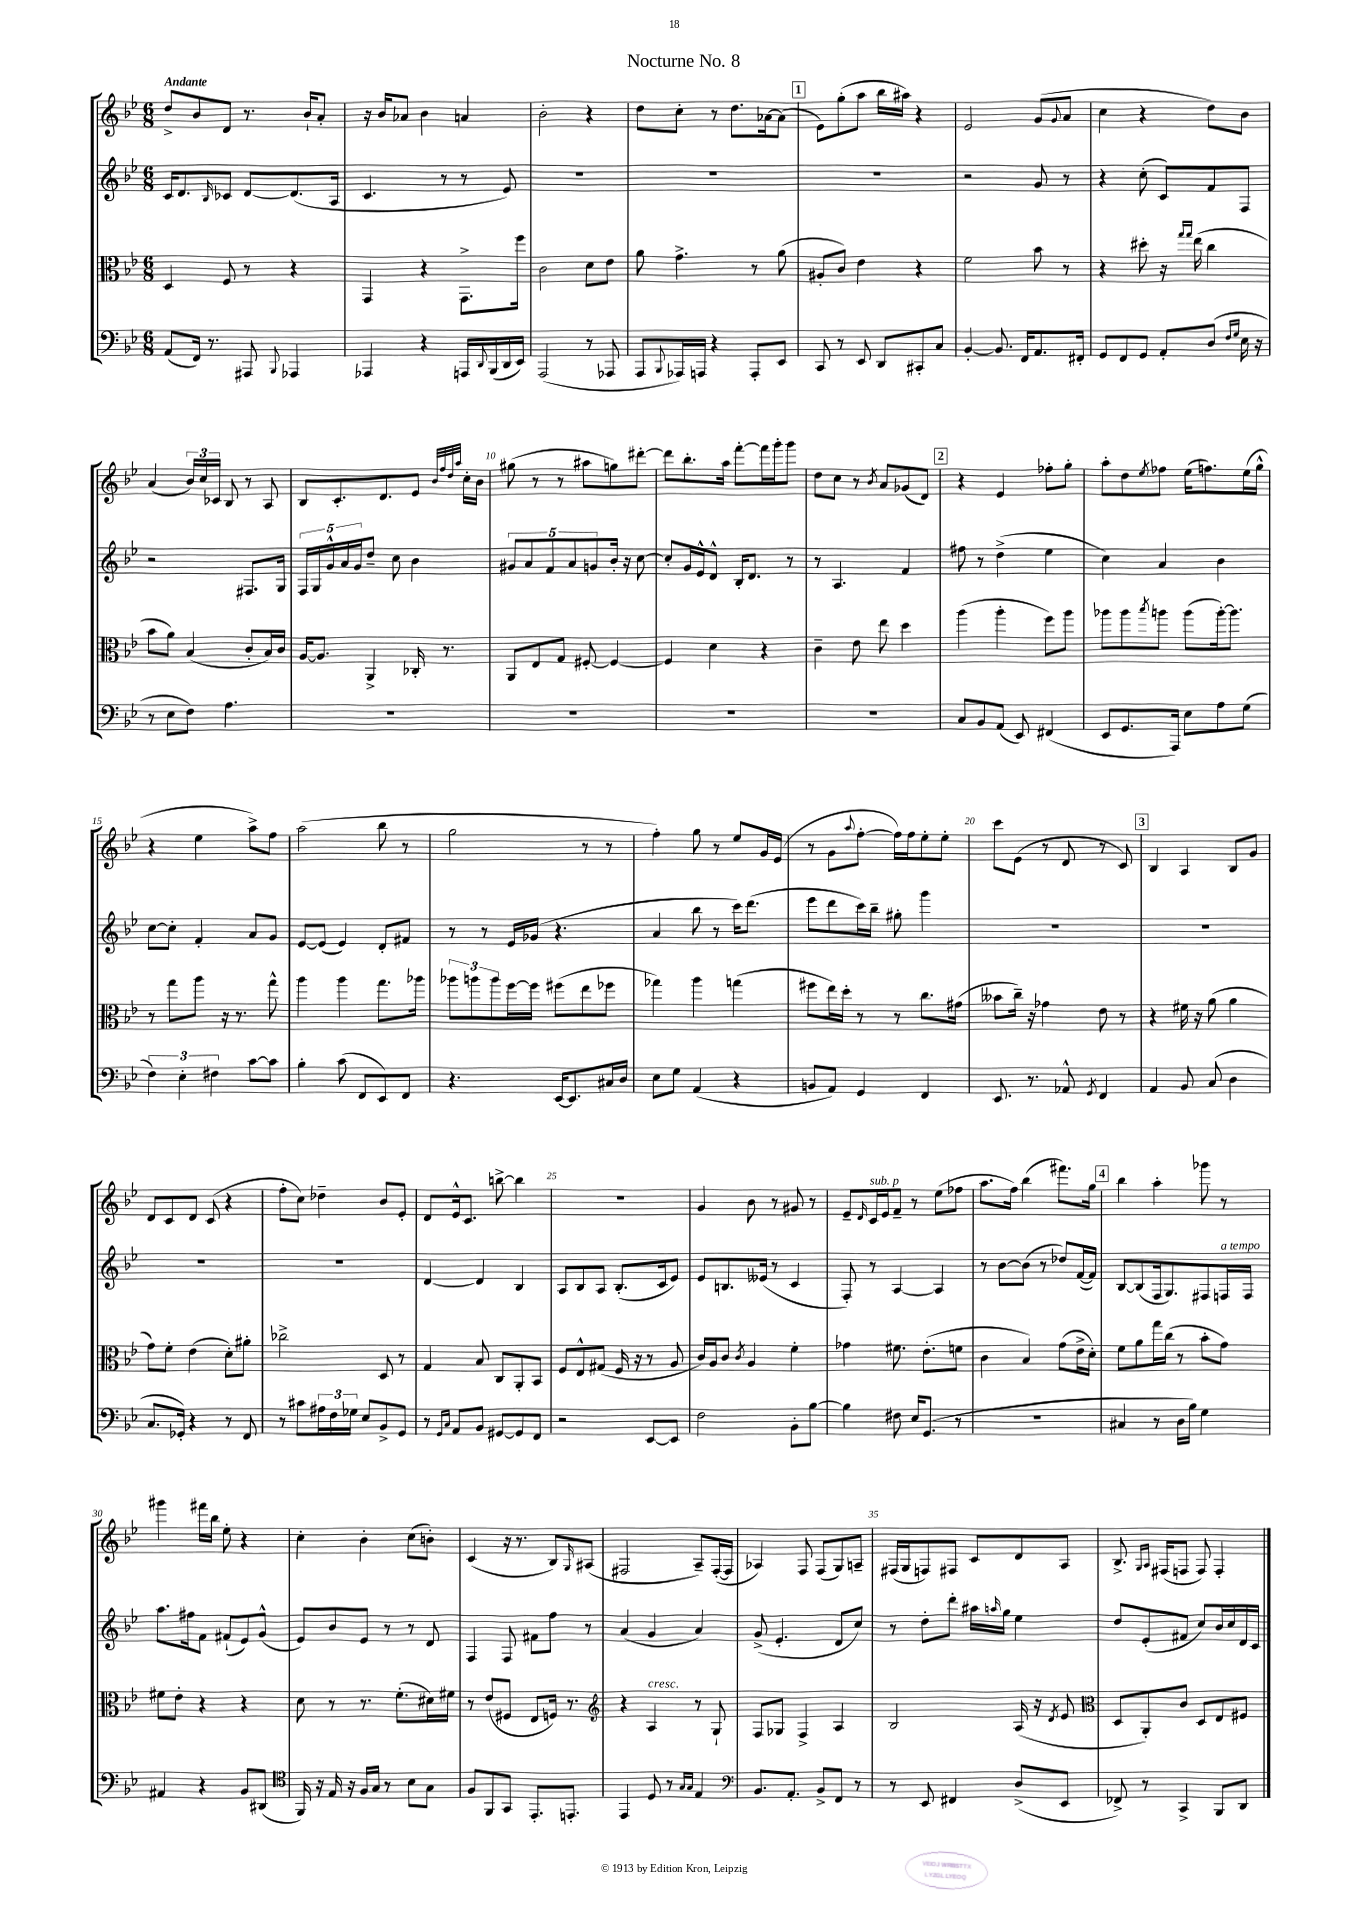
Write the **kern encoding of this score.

**kern	**kern	**kern	**kern
*part4	*part3	*part2	*part1
*staff4	*staff3	*staff2	*staff1
*clefF4	*clefC3	*clefG2	*clefG2
*k[b-e-]	*k[b-e-]	*k[b-e-]	*k[b-e-]
*M6/8	*M6/8	*M6/8	*M6/8
=1	=1	=1	=1
!	!	!	!LO:TX:a:B:t=Andante
(8AA/L	4D/	16c/KL	8dd^/L
.	.	8.d/	.
16FF/Jk)	.	.	8b-/
8.r	.	.	.
.	.	16qqB-/	.
.	8F/	8c-X/J	8d/J
8AAA#X/	8r	[8d/L	8.r
8qqBBB-/	.	.	.
4AAA-X/	4r	(8.d/]	.
.	.	.	16b-`/KL
.	.	.	8a'/J
.	.	16A/Jk	.
=2	=2	=2	=2
4AAA-X/	4GG/	4.c/	16r
.	.	.	16b-/KL
.	.	.	8a-X/J
4r	4r	.	4b-\
.	.	8r	.
16AAAn/LL	8.GG^\L	8r	4an/
8qqDD/	.	.	.
(16BBB-/	.	.	.
16DD/	.	8e-/)	.
16EE-/JJ)	16ff\Jk	.	.
=3	=3	=3	=3
(2AAA/	2c\	2.r	2b-'\
8r	8d\L	.	4r
8AAA-X/	8e-\J	.	.
=4	=4	=4	=4
8AAA/L	8a\	2.r	8dd\L
8qqBBB-/	.	.	.
16AAA-X/L)	4.g^\	.	8cc'\J
16AAAn/JJ	.	.	.
4r	.	.	8r
.	.	.	8.dd\L
8AAA'/L	8r	.	.
.	.	.	[16a-X\k
8EE-/J	(8a\	.	(8a-\J]
!!LO:REH:place=s1:t=1
=5	=5	=5	=5
8CC/	8A#X'/L	2.r	8e-\L)
8r	8c/J)	.	(8gg'\
8EE-/	4e-\	.	8aa\J
8DD/L	.	.	16bb-\LL
.	.	.	16aa#X\JJ)
8CC#X'/	4r	.	4r
8C/J	.	.	.
=6	=6	=6	=6
[4BB-'/	2f\	2r	2e-/
8.BB-/]	.	.	.
16FF/KL	.	.	.
8.AA/	8b-\	8g/	(8g/L
.	.	.	8qqg/
.	8r	8r	8a/J
16FF#X'/Jk	.	.	.
=7	=7	=7	=7
8GG/L	4r	4r	4cc\
8FF/	.	.	.
8GG/J	8dd#X'\	(8cc'\	4r
8AA'/L	16r	8c/L)	.
.	16qqgg/LL	.	.
.	16qqgg/JJ	.	.
.	(16ee-\	.	.
(8D/J	4cc\	8f/	8dd\L)
16qqF/LL	.	.	.
16qqG/JJ	.	.	.
16E-\	.	8F/J	8b-\J
16r	.	.	.
!!LO:LB:g=z
=8	=8	=8	=8
8r	8b-\L	2r	(4a/
8E-\L	8a\J)	.	.
8F\J)	(4B-/	.	24b-/LL)
.	.	.	24cc/
.	.	.	24c-X/JJ
4.A\	.	.	8B-/
.	8c'/L	8.F#X/L	8r
.	16B-/L)	.	8A/
.	16c/JJ	16G/Jk	.
=9	=9	=9	=9
2.r	[16A/KL	20F/LL	8B-/L
.	.	20G/	.
.	8.A/J]	.	.
.	.	20g^^/	.
.	.	.	8.c'/
.	.	20a/	.
.	.	20g/J	.
.	4AA^/	8dd~/J	.
.	.	.	8.d/
.	.	8cc\	.
.	16C-X'/	4b-\	8e-/J
.	8.r	.	.
.	.	.	32qqb-/LLL
.	.	.	32qqff/
.	.	.	32qqdd/
.	.	.	32qqaa/JJJ
.	.	.	16cc'\LL
.	.	.	16b-\JJ
=10	=10	=10	=10
2.r	8AA/L	10g#X/L	(8gg#X\
.	.	10a/	.
.	8E-/	.	8r
.	.	10f/	.
.	8G/J	.	8r
.	.	10a/	.
.	[8F#X'/	.	8aa#X\L
.	.	10gn/	.
.	4F#/_	16b-'/Jk	8ggn\)
.	.	16r	.
.	.	[8cc\	[8ddd#X'\J
=11	=11	=11	=11
2.r	4F#/]	8cc'/L]	8ddd#\L]
.	.	16g/L	8.bb-'\
.	.	16e-^^/J	.
.	4d\	8d^^/J	.
.	.	.	16aa\Jk
.	.	16B-'/KL	[8fff'\L
.	.	8.d/J	.
.	4r	.	16fff\L]
.	.	.	16ggg'\J
.	.	8r	8ggg\J
=12	=12	=12	=12
2.r	4c~\	8r	8dd\L
.	.	4.A/	8cc\J
.	8e-\	.	8r
.	.	.	8qb-/
.	8ee-\	.	8a/L
.	4dd\	4f/	(8g-X/
.	.	.	8d/J)
!!LO:REH:place=s1:t=2
=13	=13	=13	=13
8C/L	(4aa\	8ff#X\	4r
8BB-/	.	8r	.
(8AA/J	4aa'\	(4dd^\	4e-/
8EE-/)	.	.	.
(4FF#X/	8ff\L)	4ee-\	8ff-X'\L
.	8aa\J	.	8gg'\J
=14	=14	=14	=14
8EE-/L	8aa-X\L	4cc\)	8aa'\L
8.GG/	8aa-\	.	8dd\
.	8qbb-/	.	8qee-/
.	8aan\J	4a/	8ff-X\J
16AAA/Jk)	.	.	.
8E-\L	(8aa\L	.	(16ee-\KL
.	.	.	8.ffn\)
8A\	[16aa'\k)	4b-\	.
.	8.aa\J]	.	.
(8G\J	.	.	(16ee-\L
.	.	.	16gg^^\JJ
!!LO:LB:g=z
=15	=15	=15	=15
6F\)	8r	[8cc\L	4r
.	8gg\L	8cc'\J]	.
6E-'\	.	.	.
.	8aa\J	4f'/	4ee-\
6F#X\	.	.	.
.	16r	.	.
.	8.r	.	.
[8c\L	.	8a/L	8aa^\L)
8c\J]	8gg^^\	8g/J	8ff\J
=16	=16	=16	=16
4B-'\	4aa\	[8e-/L	(2aa\
.	.	(8e-/J]	.
(8c\	4aa\	4e-/)	.
8FF/L	.	.	.
8EE-/)	8.gg\L	8d'/L	8bb-\
8FF/J	.	8f#X/J	8r
.	16aa-X\Jk	.	.
=17	=17	=17	=17
4.r	12aa-X\L	8r	2gg\
.	12aan\	.	.
.	.	8r	.
.	12aa\	.	.
.	[16ff\L	16e-/LL	.
.	16ff\JJ]	(16g-X/JJ	.
[16EE-/KL	(8ff#X\L	4.r	.
8.EE-/]	.	.	.
.	8ee-\	.	8r
16C#X/L	8ff-X\J	.	8r
16D/JJ	.	.	.
=18	=18	=18	=18
8E-\L	4gg-X\)	4a/	4ff'\)
8G\J	.	.	.
(4AA/	4aa\	8bb-\	8gg\
.	.	8r	8r
4r	(4ggn\	16ccc\KL)	8ee-/L
.	.	(8.ddd\J	.
.	.	.	16g/L
.	.	.	(16e-/JJ
=19	=19	=19	=19
8BBn/L	8ff#X\L	8eee-\L	8r
8AA/J)	16ee-\L)	8ddd\	8g\L
.	16dd'\JJ	.	.
.	.	.	8qqaa/
4GG/	8r	16ccc\L)	[8ff'\J
.	.	16bb-~\JJ	.
.	8r	8gg#X'\	16ff\LL])
.	.	.	16ff\J
4FF/	8.cc\L	4ggg\	8ee-'\
.	.	.	8ee-'\J
.	(16g#X\Jk	.	.
=20	=20	=20	=20
8.EE-/	8b--X\L	2.r	8ccc\L
.	16cc~\Jk)	.	(8e-\J
8.r	16r	.	.
.	4g-X\	.	8r
8AA-X^^/	.	.	8d/
8qGG/	.	.	.
4FF/	8e-\	.	8r
.	8r	.	8c/)
!!LO:REH:place=s1:t=3
=21	=21	=21	=21
4AA/	4r	2.r	4B-/
8BB-/	16f#X\	.	4A/
.	16r	.	.
(8C/	(8a\	.	.
4D\	4a\	.	8B-/L
.	.	.	8g/J
!!LO:LB:g=z
=22	=22	=22	=22
8.C/L	8g\L)	2.r	8d/L
.	8f'\J	.	8c/
16GG-X'/Jk)	.	.	.
4r	(4e-\	.	8d/J
.	.	.	(8c/
8r	8d'\L)	.	4r
8FF/	8a#X'\J	.	.
=23	=23	=23	=23
8r	2cc-X^\	2.r	8ff'\L
8c#X\L	.	.	8cc\J)
24A#X\L	.	.	4dd-X~\
24F\	.	.	.
24G-X\JJ	.	.	.
8E-/L	.	.	.
8BB-^/	8D/	.	8b-/L
8GG/J	8r	.	8e-'/J
=24	=24	=24	=24
8r	4G/	[4d/	8d/L
16qqGG/LL	.	.	.
16qqC/JJ	.	.	.
8AA/L	.	.	16e-^^/k
.	.	.	8.c/J
8BB-/J	8B-/	4d/]	.
[8GG#X/L	8C/L	.	[8bbn^\
8GG#/]	8AA'/	4B-/	4bb\]
8FF/J	8BB-/J	.	.
=25	=25	=25	=25
2r	8F/L	8A/L	2.r
.	8E-^^/	8B-/	.
.	(8G#X/J	8A/J	.
.	16F/	(8.B-'/L	.
.	16r	.	.
[8EE-/L	8r	.	.
.	.	16c/k	.
8EE-/J]	8A/	8e-/J)	.
=26	=26	=26	=26
2F\	16c/LL)	8e-/L	4g/
.	16A/J	.	.
.	8c/J	8.Bn/	.
.	8qc/	.	.
.	4A/	.	8b-\
.	.	(16e--X/Jk	.
.	.	8r	8r
8BB-'\L	4f'\	4c/	8g#X/
[8B-\J	.	.	8r
=27	=27	=27	=27
4B-\]	4g-X\	8F'/)	8e-~/L
.	.	.	16qqd/
!	!	!	!LO:TX:a:i:t=sub. p
.	.	8r	16c/L
.	.	.	16e-/J
8F#X\	8.f#X\	[4A/	8f~/J
16E-/KL	.	.	8r
(8.GG/J	(8.e-'\L	.	.
.	.	4A/]	(8ee-\L
8r	8fn\J	.	8ff-X\J
=28	=28	=28	=28
2.r	4c\	8r	8.aa\L
.	.	[8b-\L	.
.	.	.	16ff\Jk)
.	4B-/)	(8b-\J]	(4bb-\
.	.	8r	.
.	(8g\L	8dd-X/L)	8.fff#X\L)
.	16e-^\L	([16f/L	.
.	16d'\JJ)	16f/JJ])	16gg\Jk
!!LO:REH:place=s1:t=4
=29	=29	=29	=29
4C#X/	8f\L	[8B-/L	4bb-\
.	8a\	(8B-/]	.
8r	16gg\L	16F/k	4aa'\
.	(16cc\JJ	8.G/)	.
16D\LL	8r	.	.
16B-\JJ)	.	.	.
4G\	8b-'\L	8F#X/	8ggg-X\
!	!	!LO:TX:a:i:t=a tempo	!
.	8g\J)	16Fn/L	8r
.	.	16F/JJ	.
!!LO:LB:g=z
=30	=30	=30	=30
4AA#X/	8f#X\L	8.aa\L	4ggg#X\
.	8e-'\J	.	.
.	.	16ff#X\k	.
4r	4r	8f\J	16fff#X\LL
.	.	.	16bb-\JJ
.	.	(8f#X`/L	8ee-'\
8BB-/L	4r	8e-/)	4r
(8DD#X/J	.	(8g^^/J	.
=31	=31	=31	=31
*clefC4	*	*	*
16FF/)	8d\	8e-/L)	4cc'\
16r	.	.	.
16E-/	8r	8b-/	.
16r	.	.	.
16F/LL	8.r	8e-/J	4b-'\
16G/JJ	.	.	.
8r	.	8r	.
.	(8.f'\L	.	.
8B-\L	.	8r	(8cc\L
8G\J	16d#X\L)	8d/	8bn'\J)
.	16f#X\JJ	.	.
=32	=32	=32	=32
8F/L	8r	4F/	(4c/
8FF/	(8e-/L	.	.
8GG/J	8F#X/J	8F/	16r
.	.	.	8.r
8.EE-'/L	8E-/L	8f#X\L	.
.	16Fn/Jk)	8ff\J	8B-/L)
8.EEn'/J	8.r	.	.
.	.	.	16qqG/
.	.	8r	(8A#X/J
=33	=33	=33	=33
*	*clefG2	*	*
4EE-/	4r	(4a/	2F#X/
!	!LO:TX:a:i:t=cresc.	!	!
8D/	4A/	4g/	.
8r	.	.	.
16qqG/LL	.	.	.
16qqG/JJ	.	.	.
4E-/	8r	4a/)	8A~/L)
.	8G`/	.	([16F#'/L
.	.	.	16F#/JJ]
=34	=34	=34	=34
*clefF4	*	*	*
8.BB-/L	8F/L	(8g^/	4A-X/)
.	8G-X/J	4.e-'/	.
8.AA'/J	.	.	.
.	4F^/	.	8F/
8BB-^/L	.	.	(8F/L
8FF/J	4A/	8d/L	8G/)
8r	.	8cc/J)	8An~/J
=35	=35	=35	=35
8r	2B-/	8r	(16F#X/LL
.	.	.	16G/J
8EE-/	.	8dd'\L	8Fn/)
4FF#X/	.	8ddd'\J	8F#X/J
.	.	16aa#X\LL	8c/L
.	.	16qqaan/	.
.	.	16gg\JJ	.
(8D^/L	(16A/	4ee-\	8d/
.	16r	.	.
.	8qd/	.	.
8EE-/J	8e-/	.	8A/J
=36	=36	=36	=36
*	*clefC3	*	*
8FF-X^/)	8D/L	8dd/L	8.B-^/
8r	8AA'/)	(8e-'/	.
.	.	.	16qqG/LL
.	.	.	16qqA/JJ
.	.	.	(16F#X/KL
4CC^/	8c/J	8f#X/J	8Fn/J
.	8D/L	8cc/L)	8F/)
8BBB-/L	8E-/	16b-/L	4F'/
.	.	16cc/	.
8DD/J	8F#X/J	16d/	.
.	.	16c/JJ	.
==	==	==	==
*-	*-	*-	*-
